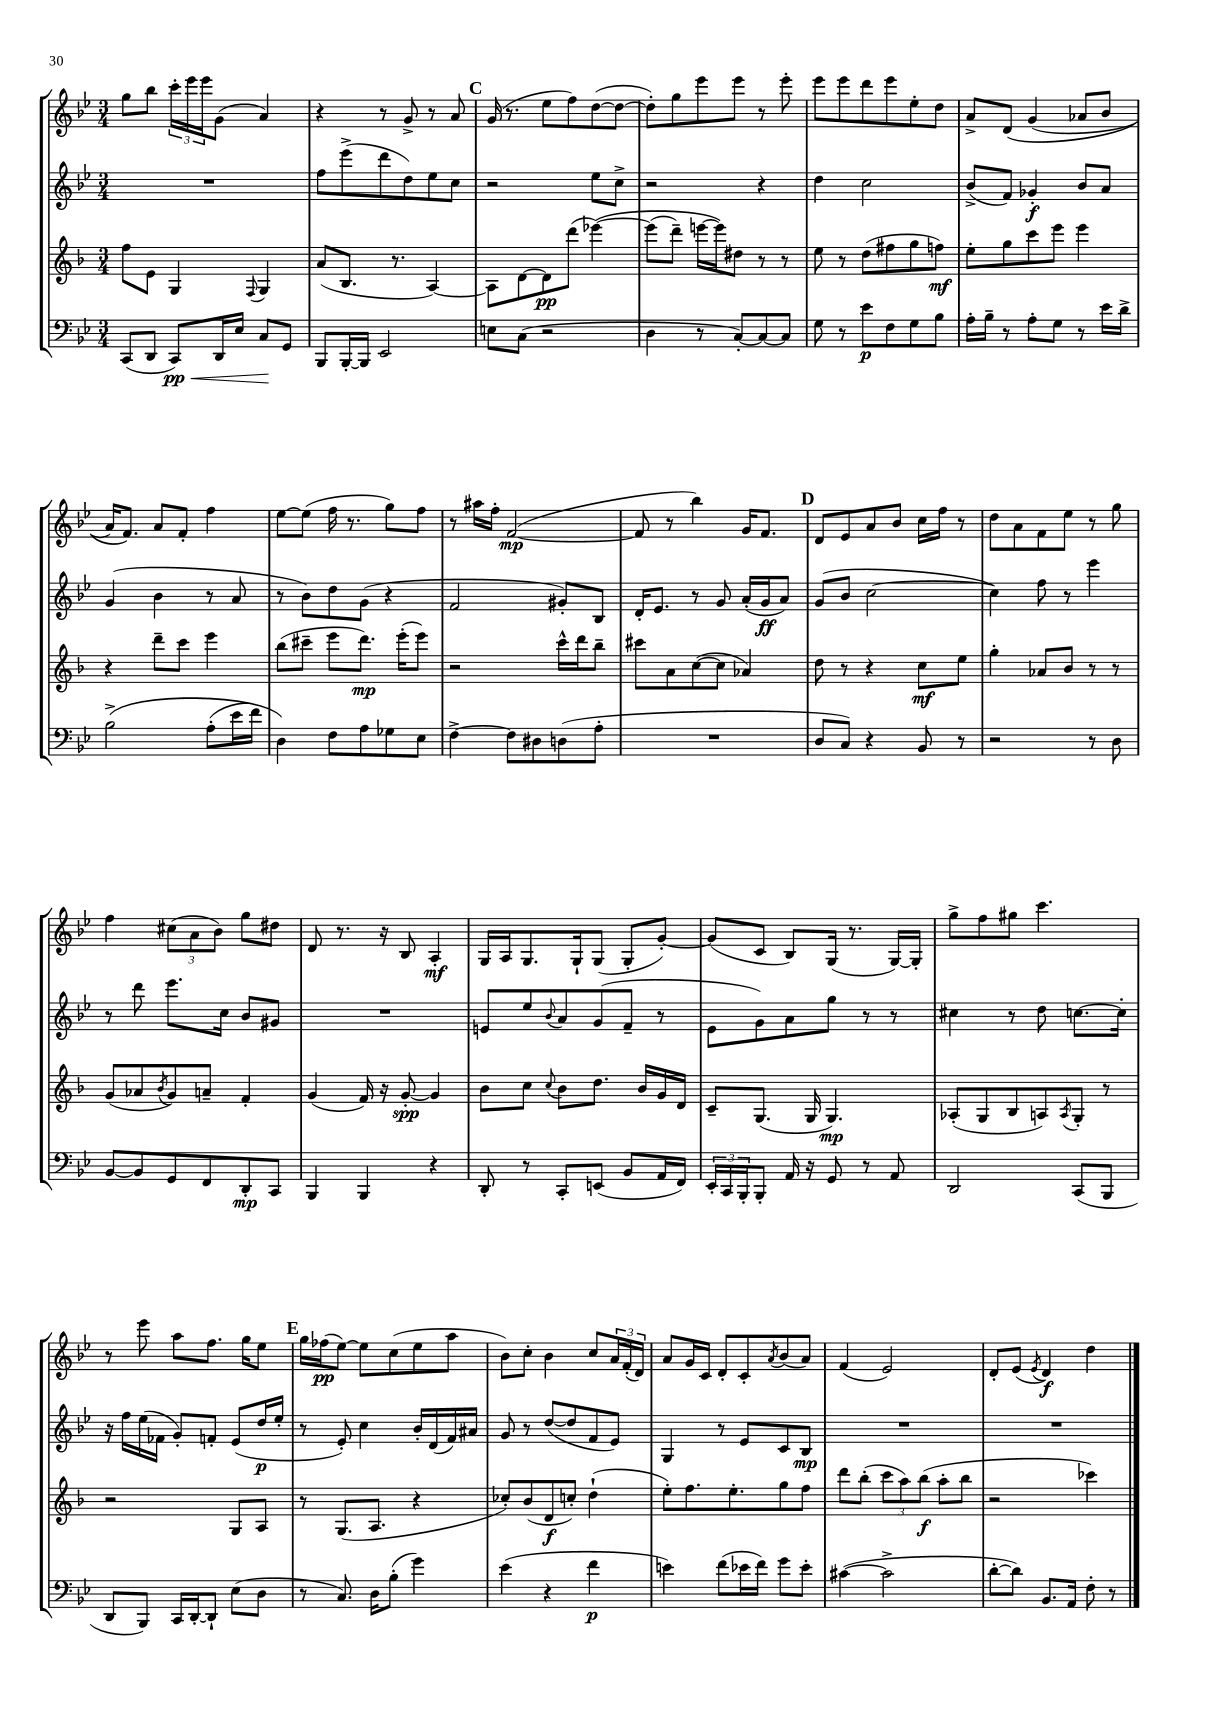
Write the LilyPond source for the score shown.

<<
\new StaffGroup <<
\new Staff = "s0" {
    \clef treble \key bes \major \numericTimeSignature \time 3/4
    g''8 bes''8 \tuplet 3/2 { c'''16-. ees'''16 ees'''16 } g'8( a'4) |
    r4 r8 g'8-> r8 a'8 |
    \mark \markup { \bold "C" } g'16( r8. ees''8 f''8) d''8~( d''8~ |
    d''8-.) g''8 ees'''8 ees'''8 r8 ees'''8-. |
    ees'''8 ees'''8 d'''8 ees'''8 ees''8-. d''8 |
    a'8-> d'8\( g'4( aes'8 bes'8 |
    a'16) f'8.\) a'8 f'8-. f''4 |
    ees''8~ ees''8( f''16 r8. g''8) f''8 |
    r8 ais''16 f''16-. f'2~\mp( |
    f'8 r8 bes''4) g'16 f'8. |
    \mark \markup { \bold "D" } d'8 ees'8 a'8 bes'8 c''16 f''16 r8 |
    d''8 a'8 f'8 ees''8 r8 g''8 |
    f''4 \tuplet 3/2 { cis''8( a'8 bes'8) } g''8 dis''8 |
    d'8 r8. r16 bes8 a4-.\mf |
    g16 a16 g8. g16-! g8( g8-. g'8~-.) |
    g'8( c'8 bes8) g16( r8. g16~) g16-. |
    g''8-> f''8 gis''8 c'''4. |
    r8 ees'''8 a''8 f''8. g''16 ees''8 |
    \mark \markup { \bold "E" } g''16 fes''16\pp( ees''8~) ees''8 c''8( ees''8 a''8 |
    bes'8) c''8-. bes'4 c''8 \tuplet 3/2 { a'16 f'16-.( d'16) } |
    a'8 g'16 c'16 d'8-. c'8-. \acciaccatura { a'8 } bes'8( a'8) |
    f'4( ees'2) |
    d'8-. ees'8( \acciaccatura { ees'8 } d'4\f) d''4 \bar "|." |
}
\new Staff = "s1" {
    \clef treble \key bes \major \numericTimeSignature \time 3/4
    R2. |
    f''8 ees'''8->( d'''8 d''8) ees''8 c''8 |
    \mark \markup { \bold "C" } r2 ees''8 c''8-> |
    r2 r4 |
    d''4 c''2 |
    bes'8->( f'8) ges'4-.\f bes'8 a'8 |
    g'4( bes'4 r8 a'8 |
    r8 bes'8) d''8 g'8( r4 |
    f'2 gis'8-.) bes8 |
    d'16-. ees'8. r8 g'8 a'16-.( g'16\ff a'8) |
    \mark \markup { \bold "D" } g'8( bes'8 c''2~ |
    c''4) f''8 r8 ees'''4 |
    r8 d'''8 ees'''8. c''16 bes'8 gis'8 |
    R2. |
    e'8 ees''8 \appoggiatura { bes'8 } a'8 g'8( f'8-- r8 |
    ees'8 g'8) a'8 g''8 r8 r8 |
    cis''4 r8 d''8 c''8.~ c''16-. |
    r16 f''16 ees''16( fes'16 g'8-.) f'8-. ees'8( d''16\p ees''16-. |
    \mark \markup { \bold "E" } r8 ees'8-.) c''4 bes'16-. d'16( f'16) ais'16 |
    g'8 r8 d''8~( d''8 f'8 ees'8) |
    g4 r8 ees'8 c'8 bes8\mp |
    R2. |
    R2. \bar "|." |
}
\new Staff = "s2" {
    \clef treble \key f \major \numericTimeSignature \time 3/4
    f''8 e'8 g4 \appoggiatura { f8 } g4 |
    a'8( bes8. r8. a4~) |
    \mark \markup { \bold "C" } a8 d'8~ d'8\pp d'''8( ees'''4~)\( |
    ees'''8( d'''8--) e'''16~ e'''16\) dis''8 r8 r8 |
    e''8 r8 d''8( fis''8 g''8 f''8\mf) |
    e''8-. g''8 c'''8 e'''8 e'''4 |
    r4 d'''8-- c'''8 e'''4 |
    bes''8( cis'''8-- e'''8 d'''8.\mp) e'''16-.( e'''8) |
    r2 c'''16-^ d'''16 bes''8-- |
    cis'''8 a'8 c''8~( c''8 aes'4) |
    \mark \markup { \bold "D" } d''8 r8 r4 c''8\mf e''8 |
    g''4-. aes'8 bes'8 r8 r8 |
    g'8( aes'8 \acciaccatura { bes'8 } g'8) a'8-- f'4-. |
    g'4( f'16) r16 g'8~-.\spp g'4 |
    bes'8 c''8 \appoggiatura { c''8 } bes'8 d''8. bes'16 g'16 d'16 |
    c'8-- g8.( g16 g4.\mp) |
    aes8-.( g8 bes8 a8) \acciaccatura { a8 } g8-. r8 |
    r2 g8 a8 |
    \mark \markup { \bold "E" } r8 g8.( a8. r4 |
    ces''8-.) bes'8( d'8\f c''8-.) d''4-!( |
    e''8-.) f''8. e''8.-. g''8 f''8 |
    d'''8 bes''8-.( \tuplet 3/2 { c'''8 a''8) bes''8\f( } a''8-. bes''8 |
    r2 ces'''4) \bar "|." |
}
\new Staff = "s3" {
    \clef bass \key bes \major \numericTimeSignature \time 3/4
    c,8( d,8 c,8\pp\<) d,16 ees16 c8\! g,8 |
    bes,,8 bes,,16~-. bes,,16 ees,2 |
    \mark \markup { \bold "C" } e8 c8( r2 |
    d4 r8 c8~-.) c8~ c8 |
    g8 r8 ees'8\p f8 g8 bes8 |
    a16-. bes16-- r8 a8-. g8 r8 ees'16 d'16-> |
    bes2->\( a8-.( ees'16 f'16) |
    d4\) f8 a8 ges8 ees8 |
    f4~-> f8 dis8 d8( a8-. |
    R2. |
    \mark \markup { \bold "D" } d8 c8) r4 bes,8 r8 |
    r2 r8 d8 |
    bes,8~ bes,8 g,8 f,8 d,8-.\mp c,8 |
    bes,,4 bes,,4 r4 |
    d,8-. r8 c,8-. e,8( bes,8 a,16 f,16) |
    \tuplet 3/2 { ees,16-. c,16 bes,,16-. } bes,,8-. a,16 r16 g,8 r8 a,8 |
    d,2 c,8( bes,,8 |
    d,8 bes,,8) c,16 d,16~-. d,8-! ees8( d8 |
    \mark \markup { \bold "E" } r8 c8.) d16 bes8-.( g'4) |
    ees'4( r4 f'4\p |
    e'4) f'8( ees'16 f'16) g'8 ees'8-. |
    cis'4~( cis'2-> |
    d'8~-. d'8) bes,8. a,16 f8-. r8 \bar "|." |
}
>>
>>
\layout { \context { \Score \remove "Bar_number_engraver" } }
